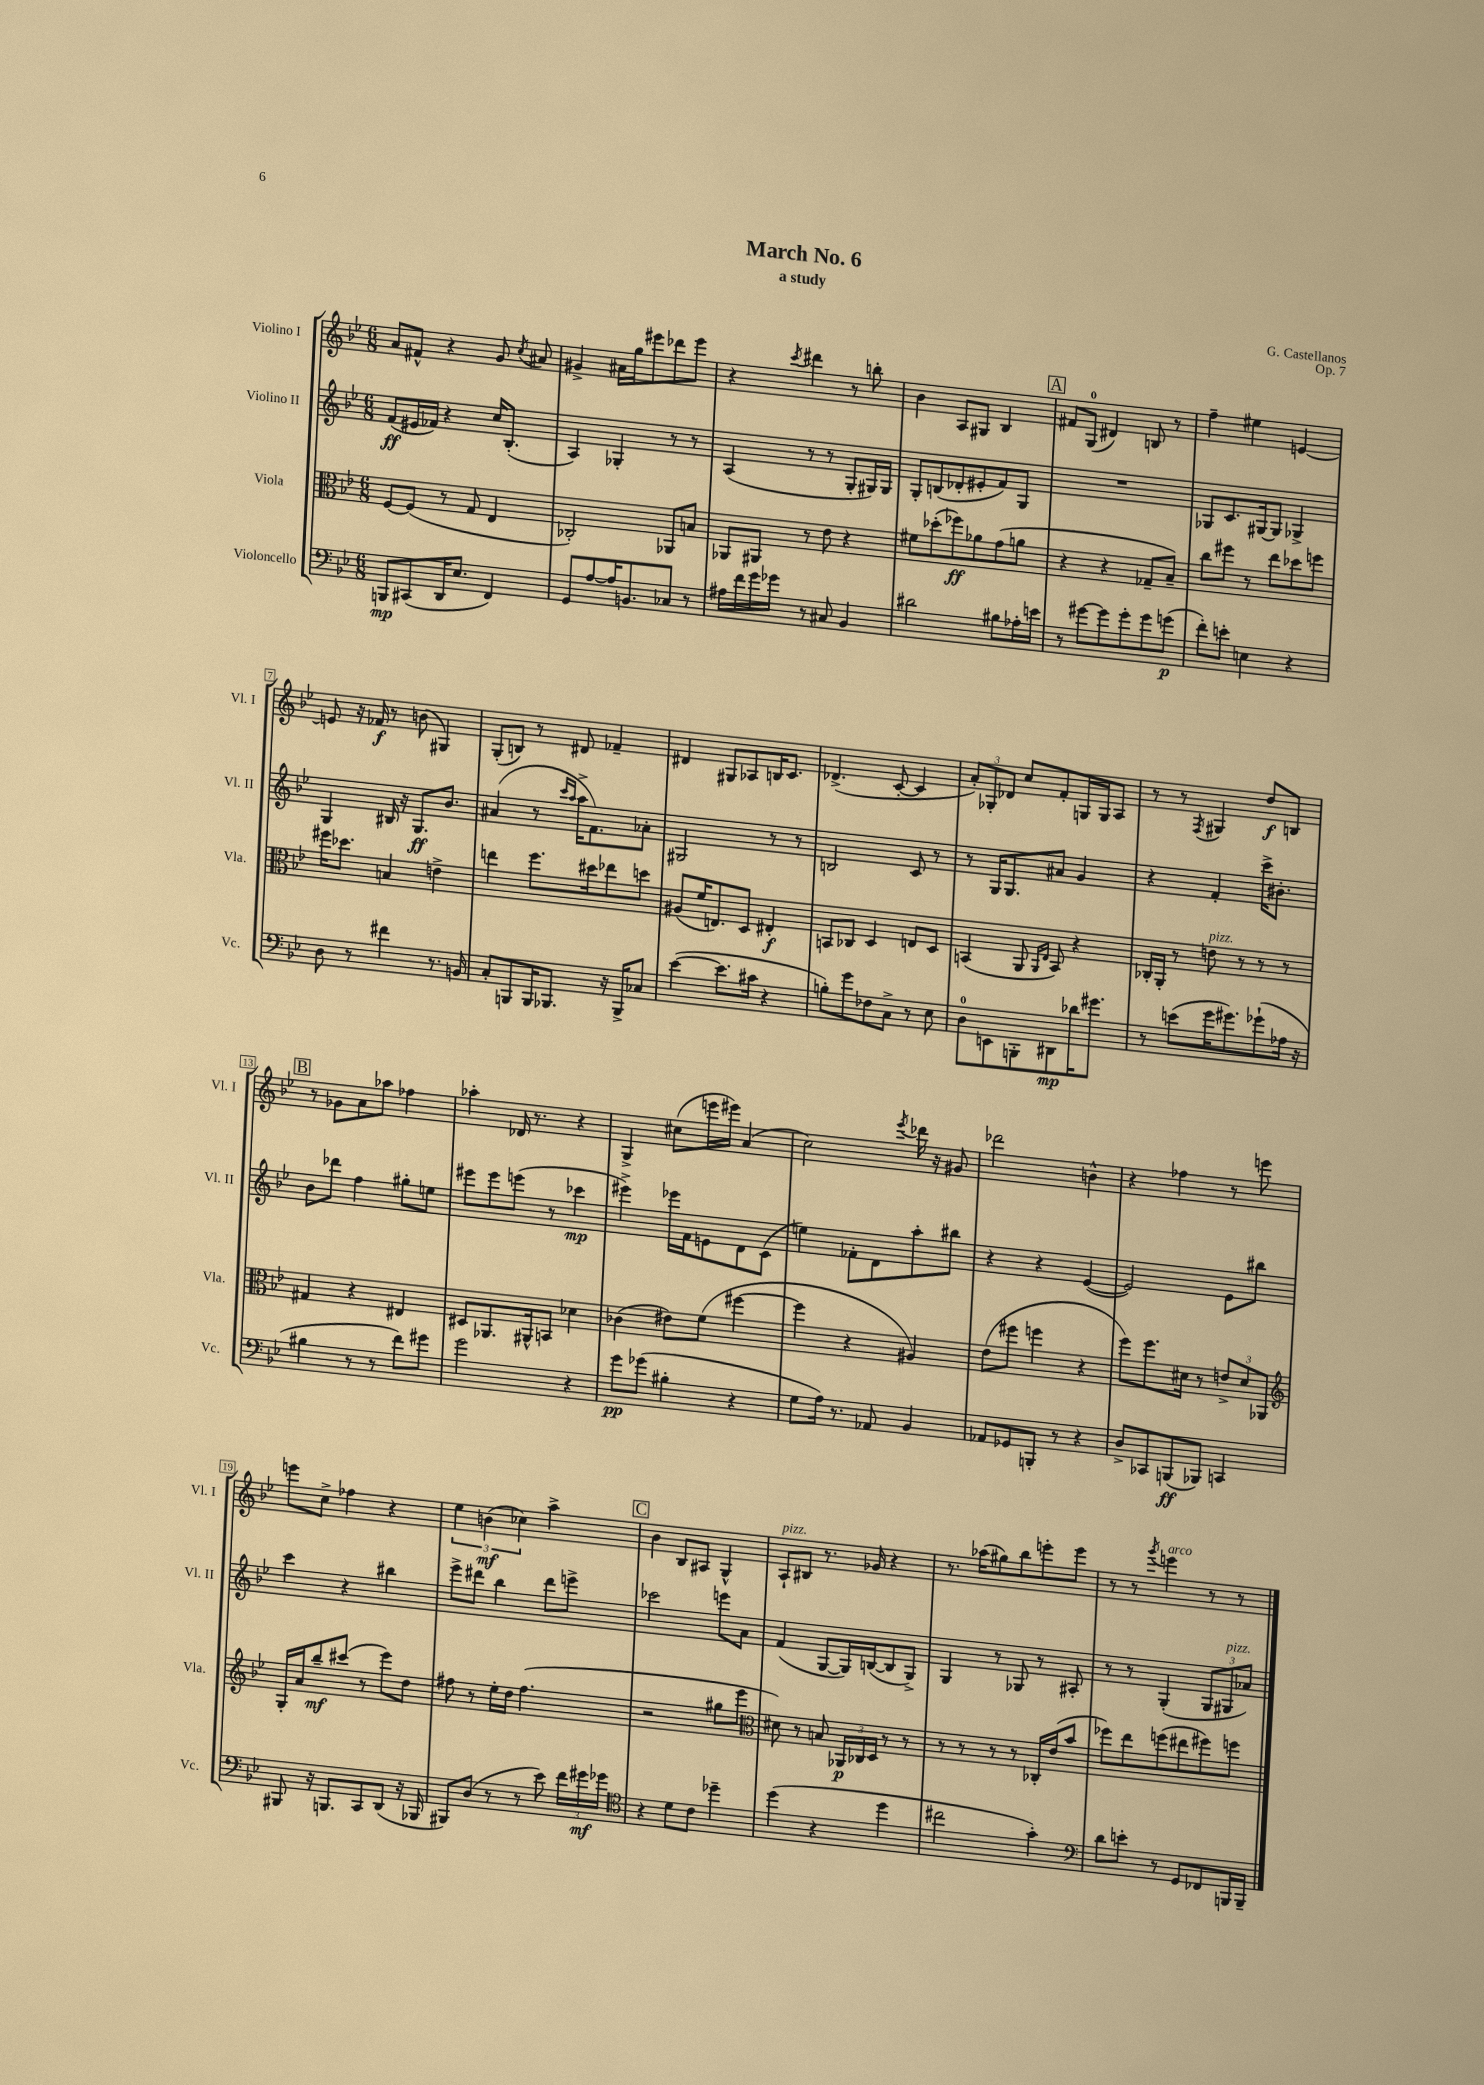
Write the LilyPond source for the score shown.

\header { title = "March No. 6" composer = "G. Castellanos" subtitle = "a study" opus = "Op. 7" }
<<
\new StaffGroup <<
\new Staff = "s0" \with { instrumentName = "Violino I" shortInstrumentName = "Vl. I" } {
    \clef treble \key bes \major \numericTimeSignature \time 6/8
    \autoBeamOff a'8[ fis'8]-^ r4 g'8 \acciaccatura { c''8 } ais'8 |
    gis'4-> ais'16[ g''16 eis'''8 des'''8 eis'''8] |
    r4 \acciaccatura { c'''8 } dis'''4 r8 b''8-. |
    bes'4 a8[ gis8] bes4 |
    \mark \markup { \box "A" } fis'8[ g8]-0( dis'4) b8 r8 |
    f''4-- eis''4 e'4~ |
    e'8 r16 fes'16\f r8 b'8( gis4) |
    g8[-.( b8]) r8 dis'8 fes'4-- |
    dis'4 gis8[ aes8 b16 c'8.] |
    des'4.->( c'8~-. c'4 |
    \tuplet 3/2 { a'8[-.) ges8-. des'8] } c''8[ f'8-. g16 g16 a8] |
    r8 r8 \acciaccatura { f8 } gis4 d''8[\f b8] |
    \mark \markup { \box "B" } r8 ges'8[ a'8 aes''8] fes''4 |
    aes''4-. des'16 r8. r4 |
    g4-> cis''8[( e'''16 eis'''16]) a'4( |
    c''2) \acciaccatura { ees'''8 } des'''16 r16 gis'8 |
    des'''2 b'4-^ |
    r4 fes''4 r8 e'''8 |
    e'''8[ c''8]-> fes''4 r4 |
    \tuplet 3/2 { ees''4 b'4\mf( ces''4) } a''4-> |
    \mark \markup { \box "C" } bes'4 bes8[ ais8] g4-^ |
    a8[-!^\markup { \italic "pizz." } bis8] r8. ges'16 r4 |
    r8. aes''16[( gis''8) bes''8 e'''8-. e'''8] |
    r8 r8 \acciaccatura { g'''8 } e'''4^\markup { \italic "arco" } r8 r8 \bar "|." |
}
\new Staff = "s1" \with { instrumentName = "Violino II" shortInstrumentName = "Vl. II" } {
    \clef treble \key bes \major \numericTimeSignature \time 6/8
    \autoBeamOff f'8[\ff( eis'16 fes'16]) r4 c''16[ bes8.]-.( |
    a4) ges4-. r8 r8 |
    a4( r8 r8 g8[-. gis16) gis16] |
    g8[-. b8( des'8-. eis'8-. f'8) g8] |
    \mark \markup { \box "A" } R2. |
    ges8[ c'8. gis16~ gis8] ges4-> |
    g4 bis16 r16 g8.[\ff bes'8.] |
    ais'4( r8 \grace { c'''16[ a''16] } a''16[-> f'8.) aes'8]-. |
    gis2 r8 r8 |
    b2 c'8 r8 |
    r8 g16[ g8. ais'8] g'4 |
    r4 f'4-. c'''16[-> bis'8.]-. |
    \mark \markup { \box "B" } bes'8[ des'''8] f''4 gis''8[-. e''8] |
    eis'''8[ eis'''8 e'''8]( r8 ces'''4\mp |
    eis'''4->) ees'''16[ f'16 e'8 d'8 c'8]( |
    e''4) fes'8[-. d'8 a''8-. bis''8] |
    r4 r4 ees'4~( |
    ees'2) ees'8[ bis''8] |
    c'''4 r4 bis''4 |
    ees'''8[-> dis'''8] bes''4 dis'''8[ e'''8]-> |
    \mark \markup { \box "C" } ces'''2 e'''8[ a'8] |
    f'4( g8[~ g16) b16~( b8 g8]->) |
    g4 r8 ges8 r8 ais8-. |
    r8 r8 g4-.( \tuplet 3/2 { g8[ gis8^\markup { \italic "pizz." } aes'8]) } \bar "|." |
}
\new Staff = "s2" \with { instrumentName = "Viola" shortInstrumentName = "Vla." } {
    \clef alto \key bes \major \numericTimeSignature \time 6/8
    \autoBeamOff f8[~ f8]( r8 g8 ees4 |
    ces2-.) aes,8[ b8] |
    aes,8[ ais,8] r8 ees'8 r4 |
    fis'8[ des''8-.( fes''8\ff) aes'8 g'8( a'8] |
    \mark \markup { \box "A" } r4 r4 ges8[-- bes8]--) |
    c''8[ fis''8] r8 ees''8[ des''8 f''8] |
    fis''16[ des''8.] b4 e'4-> |
    e''4 f''8.[ dis''16 ees''8 d''8] |
    ais8[( f'16 e8.) d8] eis4-.\f |
    b,8[ ces8] d4 e8[ d8] |
    b,4( a,8 \grace { a,16[ ees16] } b,8) r4 |
    ces16[-. a,16]-. r8 e'8^\markup { \italic "pizz." } r8 r8 r8 |
    \mark \markup { \box "B" } gis4 r4 eis4 |
    dis8[ aes,8. ais,16-^ b,8] des'4 |
    ces'4( eis'8[) f'8]( fis''4~ |
    fis''4 r4 ais4) |
    ees'8[( fis''8] f''4 r4 |
    f''8[) f''8. dis'16] r8 \tuplet 3/2 { e'8[-> dis'8 aes,8] } |
    \clef treble g16[-. a'16 bes''8--\mf cis'''8]( r8 ees'''8[) d''8] |
    fis''8 r8 ees''16[-. d''16] fis''4.( |
    \mark \markup { \box "C" } r2 gis''8[ ees'''8] |
    \clef alto dis'8) r8 b8 \tuplet 3/2 { aes,16[\p ces16 d16] } r8 r8 |
    r8 r8 r8 r8 ces16[-. ees'16( bes'8] |
    fes''8[) ees''8 f''8( eis''8 fis''8) f''8] \bar "|." |
}
\new Staff = "s3" \with { instrumentName = "Violoncello" shortInstrumentName = "Vc." } {
    \clef bass \key bes \major \numericTimeSignature \time 6/8
    \autoBeamOff b,,8[\mp cis,8( d,16 ees8.] f,4) |
    g,8[ a8~ a16 b,8. ces8] r8 |
    ais16[ f'16 g'16 ges'16] r8 cis8 bes,4 |
    dis'2 bis8[ aes16-. e'16] |
    \mark \markup { \box "A" } r8 gis'8[~ gis'8 gis'8-. gis'8 g'8]\p( |
    f'8[-.) e'8]-. e4 r4 |
    d8 r8 fis'4 r8. b,16 |
    c8[-. b,,8 b,,16 bes,,8.] r16 bes,,16[-> ces8] |
    ees'4~( ees'8.[ cis'16] r4 |
    b8[-.) g'8 fes8 c8]-> r8 ees8 |
    d8[-0 e,8 b,,8-. dis,8\mp des'16 gis'8.] |
    r8 e'8[( g'16 gis'8.) ges'8-!( aes16] r16 |
    \mark \markup { \box "B" } bis4 r8 r8 f'8[) gis'8] |
    g'2 r4 |
    g'8[\pp ges'8]( bis4-. r4 |
    g8[ a16]) r8. aes,8 bes,4 |
    aes,8[ ges,8 b,,8]-. r8 r4 |
    d8[-> ces,8 b,,8\ff( bes,,8]) c,4 |
    bis,,8 r16 b,,8.[ c,8 d,8]( r16 bes,,16 |
    bis,,8[) d8]( r8 r8 ees'8) \tuplet 3/2 { f'16[ gis'16\mf ges'16] } |
    \mark \markup { \box "C" } \clef tenor r4 d'8[ c'8] des''4-- |
    d''4( r4 d''4 |
    cis''2 g'4-.) |
    \clef bass d'8[ e'8]-. r8 g,8[ fes,8 b,,16 b,,16]-- \bar "|." |
}
>>
>>
\layout { \context { \Score \override BarNumber.stencil = #(make-stencil-boxer 0.1 0.3 ly:text-interface::print) } }
